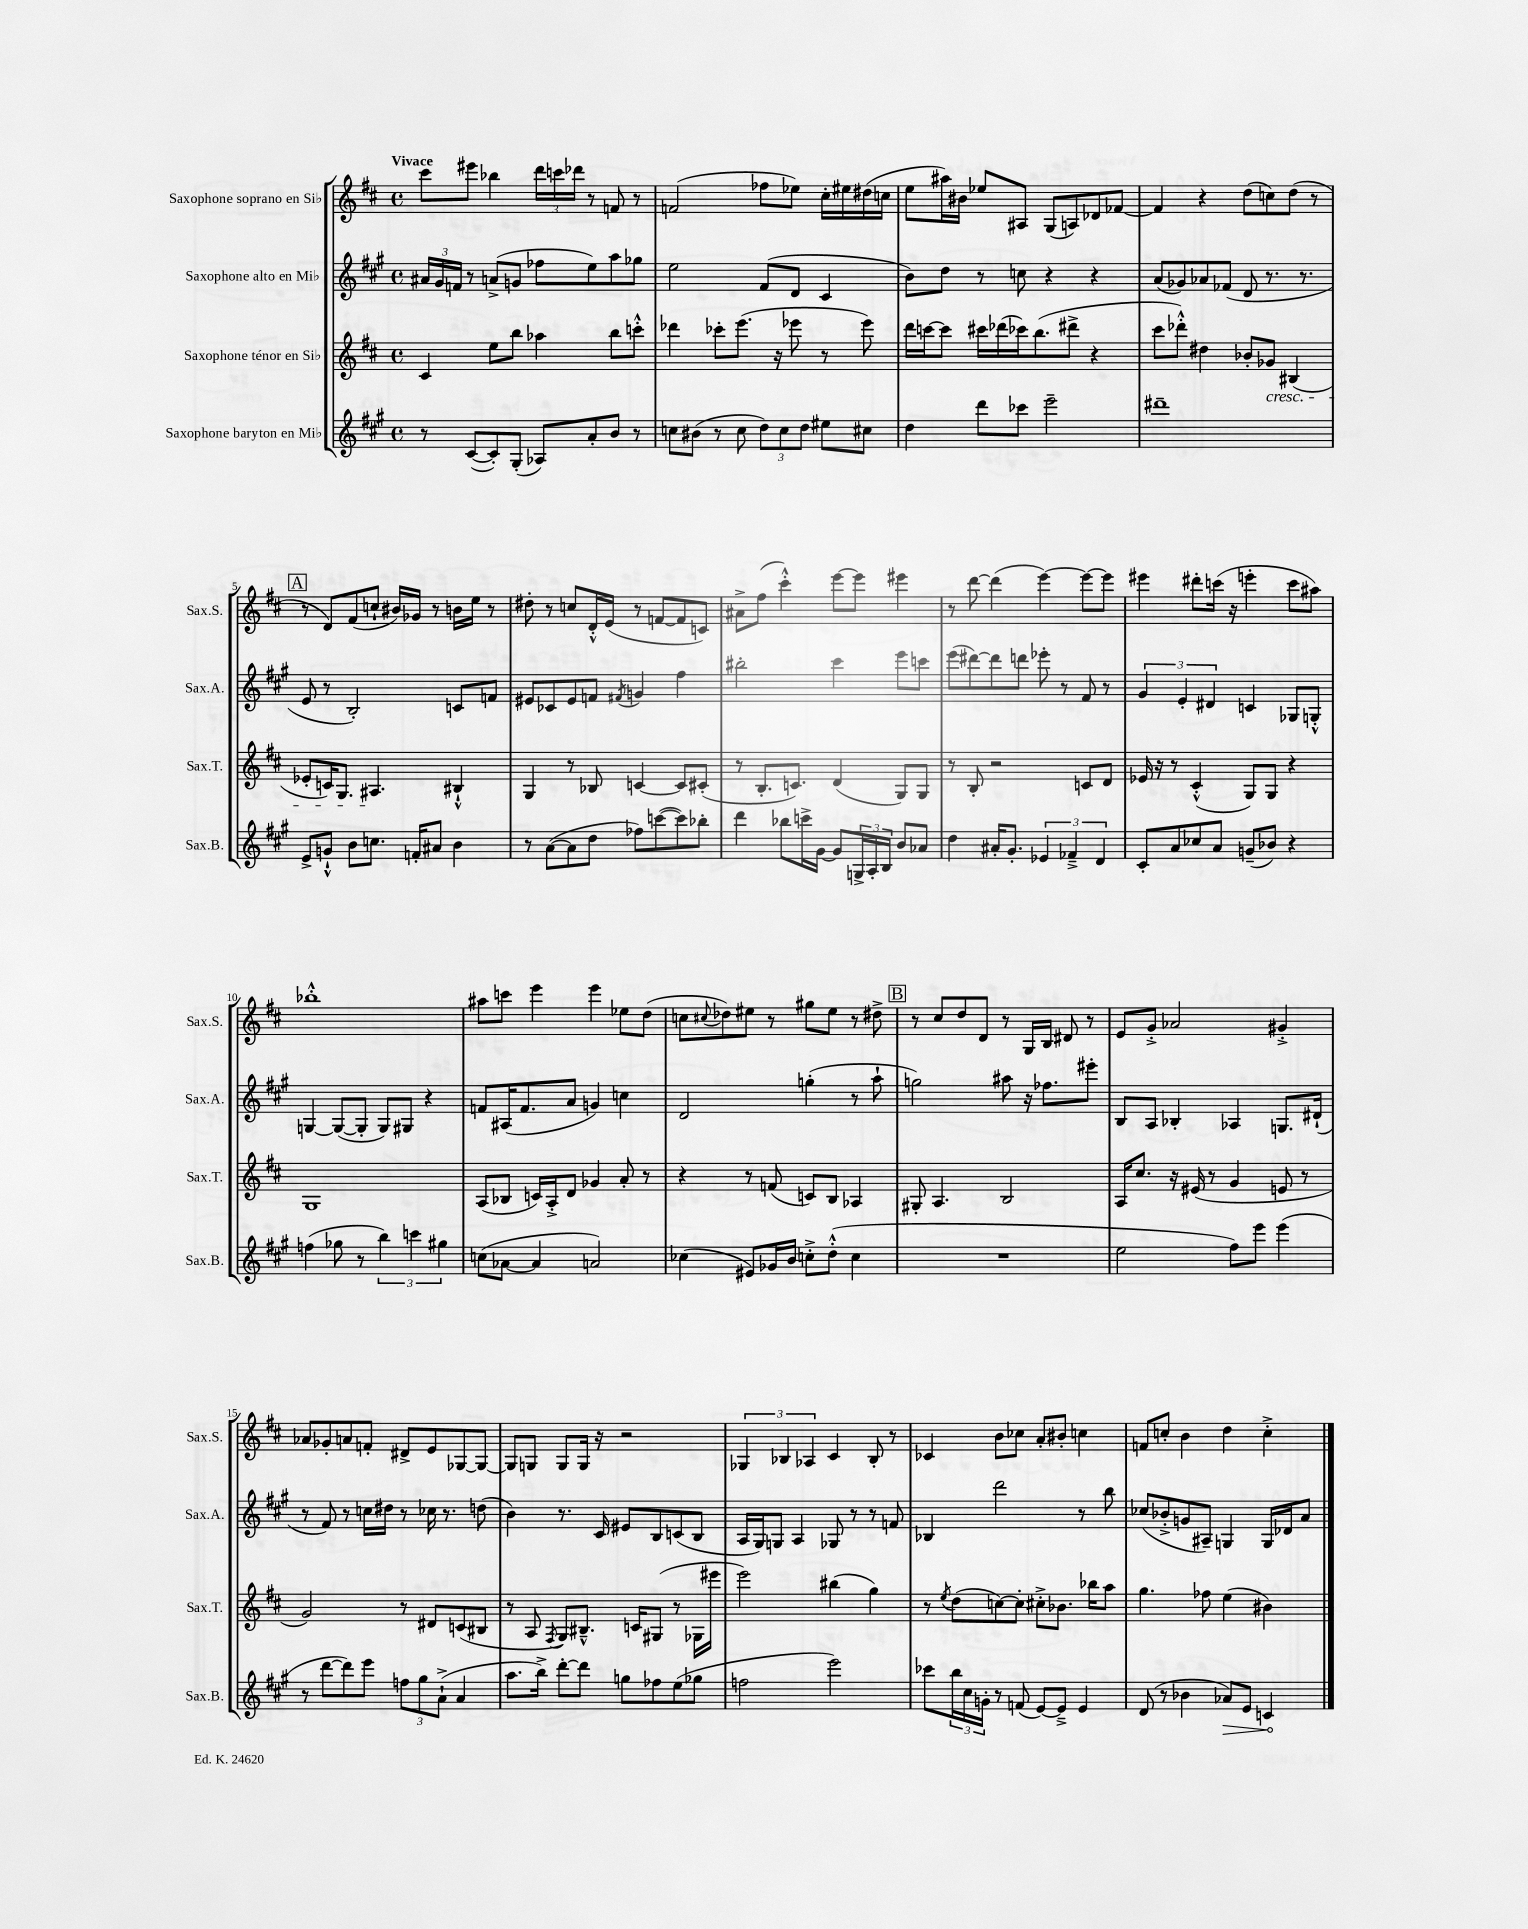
<<
\new StaffGroup <<
\new Staff = "s0" \with { instrumentName = "Saxophone soprano en Sib" shortInstrumentName = "Sax.S." } {
    \clef treble \key d \major \defaultTimeSignature \time 4/4 \tempo "Vivace"
    cis'''8 eis'''8 bes''4 \tuplet 3/2 { d'''16 c'''16 des'''16 } r8 f'8 r8 |
    f'2( fes''8 ees''8) cis''16-. eis''16 dis''16( c''16 |
    e''8 ais''16) bis'16 ees''8 ais8 g8( a8) des'8 fes'8~ |
    fes'4 r4 d''8( c''8) d''8( r8 |
    \mark \markup { \box "A" } r8 d'8) fis'8( c''8-! bis'16) ges'16 r8 b'16 e''16 r8 |
    dis''8-. r8 c''8 d'16-.-^ e'16( r8 f'8~ f'8 c'8) |
    ais'8-> fis''8( cis'''4-.-^) e'''8~ e'''8 eis'''4 |
    r8 d'''8~ d'''4( e'''4~) e'''8~ e'''8 |
    eis'''4 dis'''8-. c'''16( r16 e'''4-. c'''8 ais''8) |
    bes''1-.-^ |
    ais''8 c'''8 e'''4 e'''4 ees''8 d''8( |
    c''8 \appoggiatura { cis''8 } des''8) eis''8 r8 gis''8 eis''8 r8 dis''8-> |
    \mark \markup { \box "B" } r8 cis''8 d''8 d'8 r8 g16 b16 dis'8 r8 |
    e'8 g'8-.-> aes'2 gis'4-.-> |
    aes'8 ges'8-. a'8 f'8-. dis'8-> e'8 ges8~ ges8~ |
    ges8 g8 g8 g16 r16 r2 |
    \tuplet 3/2 { ges4 bes4 aes4 } cis'4 bes8-. r8 |
    ces'4 b'8 ces''8 a'8-. bis'8-. c''4 |
    f'8 c''8-. b'4 d''4 c''4-.-> \bar "|." |
}
\new Staff = "s1" \with { instrumentName = "Saxophone alto en Mib" shortInstrumentName = "Sax.A." } {
    \clef treble \key a \major \defaultTimeSignature \time 4/4
    \tuplet 3/2 { ais'16 gis'16 f'16 } r8 a'8->( g'8 fes''8 e''8) a''8 ges''8 |
    e''2 fis'8( d'8 cis'4 |
    b'8) d''8 r8 c''8 r4 r4 |
    a'8( ges'8) aes'8 fes'8( d'8 r8. r8. |
    \mark \markup { \box "A" } e'8 r8 b2-.) c'8 f'8 |
    eis'8 ces'8 eis'8 f'8 \acciaccatura { fis'8 } g'4 fis''4 |
    bis''2-. cis'''4 e'''8 c'''8 |
    e'''8( dis'''8~) dis'''8 d'''8 ees'''8-. r8 fis'8 r8 |
    \tuplet 3/2 { gis'4 e'4-. dis'4 } c'4 ges8 g8-.-^ |
    g4~ g8~( g8-. g8) gis8 r4 |
    f'8 ais16( f'8. a'8 g'4) c''4 |
    d'2 g''4-.( r8 a''8-! |
    \mark \markup { \box "B" } g''2) ais''8 r16 fes''8. eis'''8-. |
    b8 a8 bes4-. aes4 g8. dis'16-!( |
    r8 fis'8) r8 c''16 dis''16 r8 ces''16 r8. d''8( |
    b'4) r8. cis'16 eis'8 b8 c'8( b8 |
    a16 gis16) g8 a4 ges8 r8 r8 f'8 |
    bes4 d'''2 r8 b''8 |
    ces''8( bes'8-.-> g'8 ais8--) g4 g16 des'16 a'8 \bar "|." |
}
\new Staff = "s2" \with { instrumentName = "Saxophone ténor en Sib" shortInstrumentName = "Sax.T." } {
    \clef treble \key d \major \defaultTimeSignature \time 4/4
    cis'4 e''8 b''8 aes''4 b''8 c'''8-.-^ |
    des'''4 ces'''8-. e'''8.( r16 ees'''8 r8 ees'''8) |
    d'''16 c'''16~ c'''8 cis'''16 des'''16( ces'''16) b''8.( dis'''8-> r4 |
    cis'''8 des'''8-.-^) dis''4 bes'8-. ges'8\cresc bis4( |
    \mark \markup { \box "A" } ees'8-. c'16) g8. ais4.\! bis4-!-^ |
    g4 r8 bes8 c'4~ c'8 cis'8-.( |
    r8 b8.-. c'8.) d'4( g8) g8 |
    r8 b8-. r2 c'8 d'8 |
    ees'16 r16 r8 cis'4-.-^( g8) g8 r4 |
    g1 |
    a8( bes8 c'16) a16-.-> d'8 ges'4 a'8-. r8 |
    r4 r8 f'8( c'8) b8 aes4 |
    \mark \markup { \box "B" } gis8-. a4. b2 |
    a16 cis''8. r16 eis'16( r8 g'4 e'8 r8 |
    g'2) r8 dis'8 c'8( bis8 |
    r8 a8 \acciaccatura { fis8 } g8) bis8.---^ c'16 gis8( r8 ges16 eis'''16 |
    e'''2) bis''4( g''4) |
    r8 \acciaccatura { e''8 } d''8( c''8~) c''8-. cis''8-.-> bes'8. bes''16 a''8 |
    g''4. fes''8 e''4( bis'4) \bar "|." |
}
\new Staff = "s3" \with { instrumentName = "Saxophone baryton en Mib" shortInstrumentName = "Sax.B." } {
    \clef treble \key a \major \defaultTimeSignature \time 4/4
    r8 cis'8~( cis'8-.) gis8-.( aes8) a'8-. b'8 r8 |
    c''8 bis'8( r8 c''8 \tuplet 3/2 { d''8) c''8 d''8 } eis''8 cis''8 |
    d''4 d'''8 ces'''8 e'''2-- |
    dis'''1-- |
    \mark \markup { \box "A" } e'8-> g'8-!-^ b'8 c''8. f'16-. ais'8 b'4 |
    r8 a'8~( a'8 d''8 fes''8) c'''8~( c'''8) bes''8-. |
    d'''4 bes''8 c'''16-> gis'16~ gis'8 \tuplet 3/2 { g16-> a16-. b16 } b'8 aes'8 |
    d''4 ais'16-. gis'8.-. \tuplet 3/2 { ees'4 fes'4---> d'4 } |
    cis'8-. a'8 ces''8 a'8 g'8--( bes'8) r4 |
    f''4( ges''8 r8 \tuplet 3/2 { b''4) c'''4 gis''4 } |
    c''8( aes'8~ aes'4 a'2) |
    ces''4( eis'8) ges'16 b'16 c''8-.-> d''8-.-^( c''4 |
    \mark \markup { \box "B" } R1 |
    e''2 fis''8) e'''8 e'''4( |
    r8 d'''8~ d'''8) e'''8 \tuplet 3/2 { f''8 gis''8 a'8-!->( } a'4 |
    a''8. b''16->) d'''8~-. d'''8 g''8 fes''8 e''8( ges''8 |
    f''2 e'''2) |
    ces'''8 \tuplet 3/2 { b''16 cis''16 g'16-. } r8 f'8( e'8~) e'8---> e'4 |
    d'8( r8 bes'4 \once \override Hairpin.circled-tip = ##t aes'8\>) e'8 c'4\! \bar "|." |
}
>>
>>
